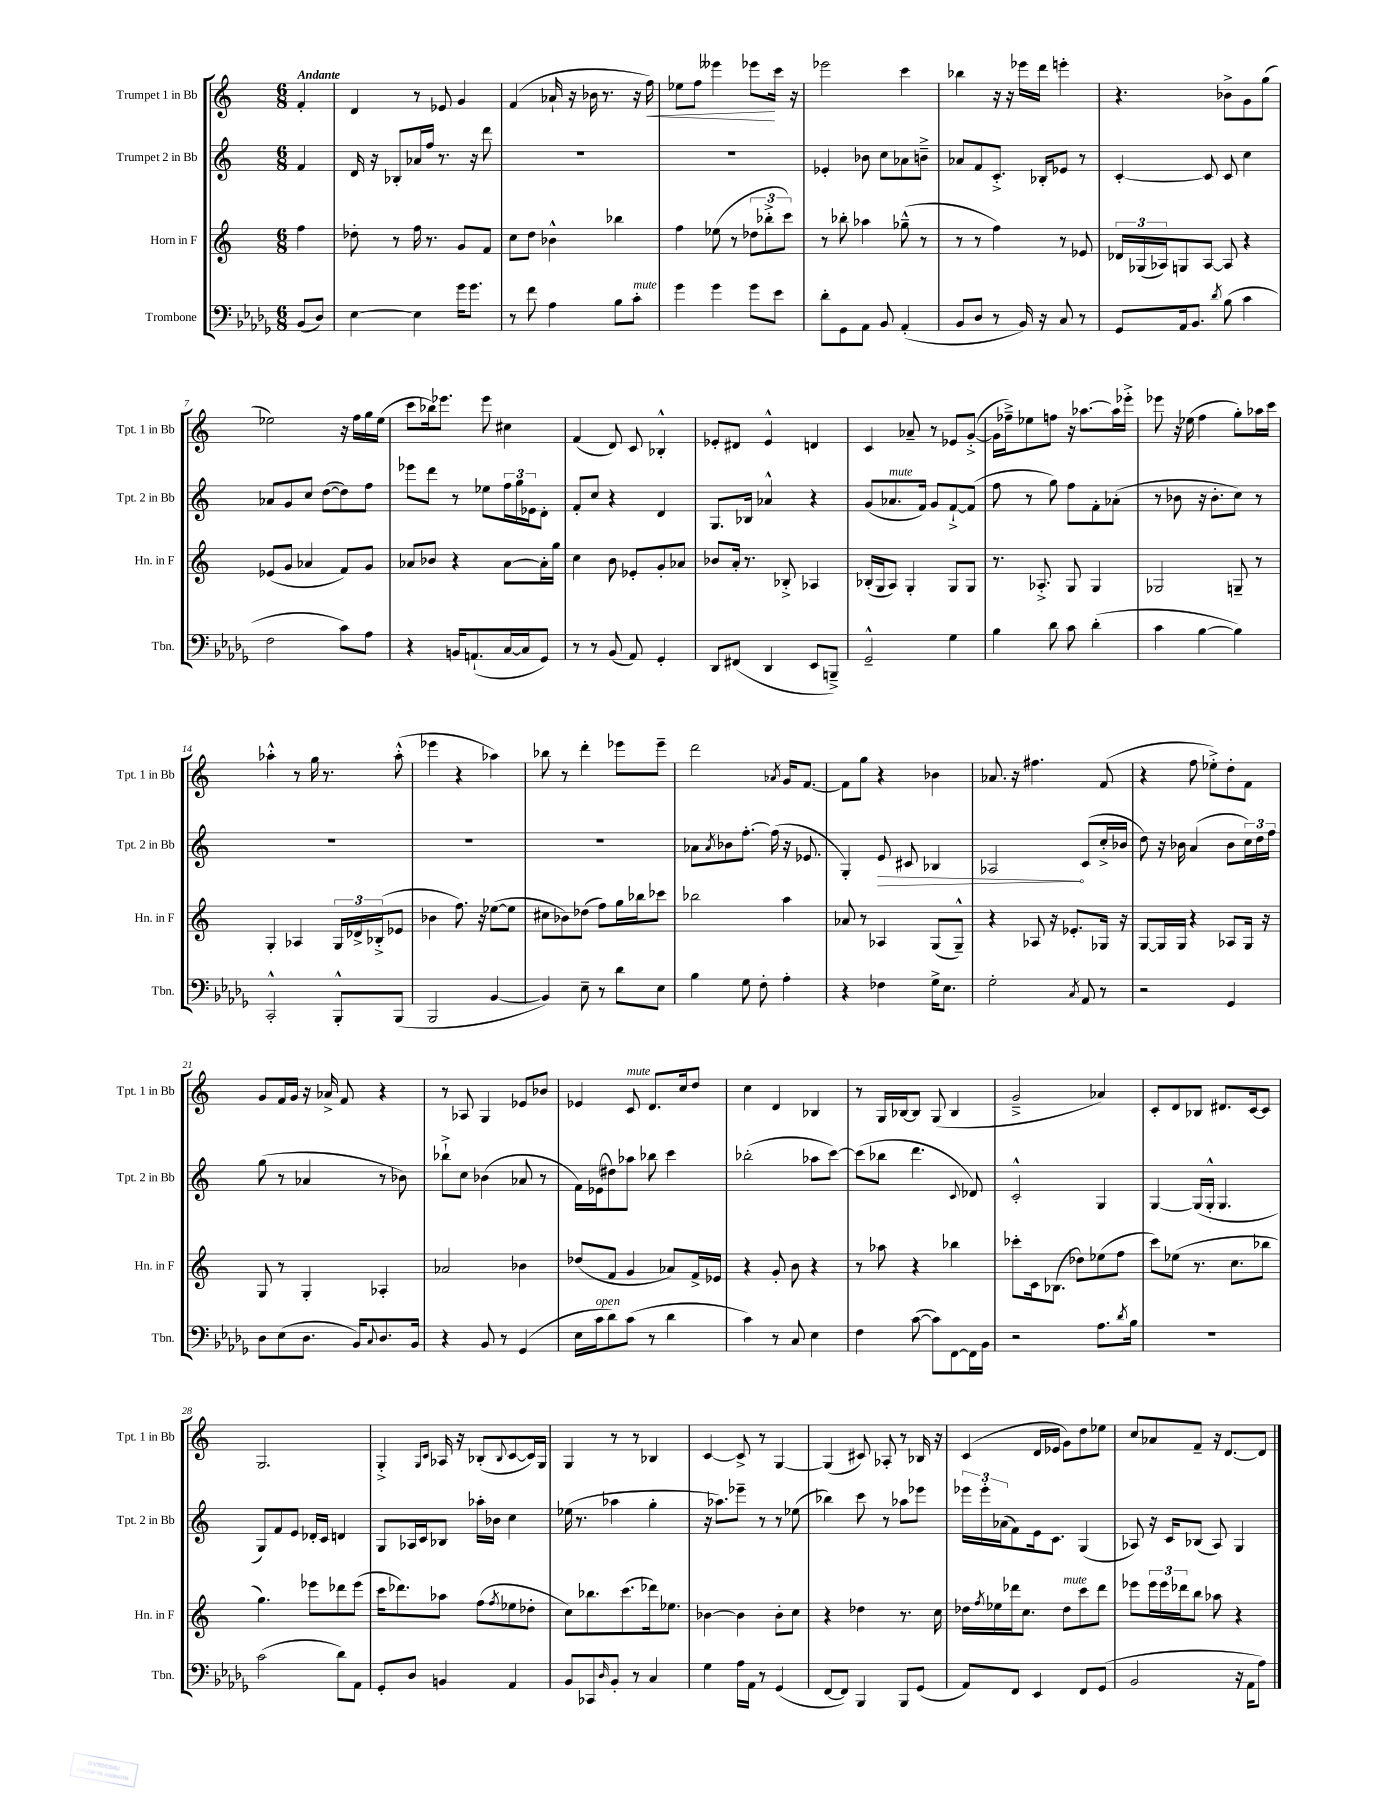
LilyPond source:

<<
\new StaffGroup <<
\new Staff = "s0" \with { instrumentName = "Trumpet 1 in Bb" shortInstrumentName = "Tpt. 1 in Bb" } {
    \clef treble \key c \major \numericTimeSignature \time 6/8 \partial 4 \tempo "Andante"
    f'4-. |
    d'4 r8 ees'8 g'4 |
    f'4( aes'16-! r16 bes'16 r8. r16 f''16\<) |
    ees''8 f''8 eeses'''4 ees'''8\! c'''16 r16 |
    ees'''2 c'''4 |
    bes''4 r16 r16 ees'''16 d'''16 e'''4-. |
    r4. bes'8-> g'8 g''8( |
    ees''2) r16 f''16 g''16 ees''16( |
    c'''8 bes''16) ees'''8. ees'''8 cis''4 |
    f'4( d'8) c'8 bes4-.-^ |
    ees'8-. dis'8 ees'4-^ d'4 |
    c'4 aes'8-- r8 ees'8 g'8~-.->( |
    g'16 fes''16--->) ees''8 f''8 r16 aes''8.~ aes''16 ees'''16-.-> |
    ees'''8 r16 ees''16( f''4 g''8-.) aes''16 c'''16 |
    aes''4-.-^ r8 g''16 r8. aes''8-.-^( |
    ees'''4 r4 aes''4) |
    bes''8 r8 d'''4-. ees'''8 ees'''8-- |
    d'''2 \acciaccatura { aes'8 } g'16 f'8.~ |
    f'8 g''8 r4 bes'4 |
    aes'8. r16 fis''4. f'8( |
    r4 f''8 ees''8-.->) d''8-. f'8 |
    g'8 f'16 g'16 r16 aes'16-> f'8 r4 |
    r8 aes8 g4 ees'8 bes'8 |
    ees'4 c'8^\markup { \italic "mute" } d'8. c''16 d''8 |
    c''4 d'4 bes4 |
    r8 g16 bes16~ bes8 g8( bes4 |
    g'2---> aes'4) |
    c'8-. d'8 bes8 dis'8. c'16~ c'8 |
    g2. |
    g4-.-> \grace { g16 c'16 } aes16 r16 bes8-.( \appoggiatura { bes8 } c'8~ c'16) g16 |
    g4 r8 r8 bes4 |
    c'4~ c'8-> r8 g4~ |
    g4( cis'8) aes8-. r8 bes16 r16 |
    c'4( d'16 ees'16 g'8) d''8 ees''8 |
    c''8 aes'8 f'8-- r16 d'8.~ d'8 \bar "|." |
}
\new Staff = "s1" \with { instrumentName = "Trumpet 2 in Bb" shortInstrumentName = "Tpt. 2 in Bb" } {
    \clef treble \key c \major \numericTimeSignature \time 6/8 \partial 4
    f'4 |
    d'16 r16 bes8-. aes'16 f''16 r8. r16 d'''8 |
    R2. |
    R2. |
    ees'4-. bes'8 c''8 aes'8 b'8---> |
    aes'8 f'8 c'8.-.-> bes16-. ees'8 r8 |
    c'4~-. c'8 c'8 c''4 |
    aes'8 g'8 c''8 d''8~( d''8) f''8 |
    ees'''8 d'''8 r8 ees''8 \tuplet 3/2 { f''16 g''16 ees'16 } d'8-. |
    f'8-. c''8 r4 d'4 |
    g8. bes16 aes'4-^ r4 |
    g'8( aes'8.^\markup { \italic "mute" } f'16) g'8 f'8~-!-> f'8( |
    f''8 r8 g''8) f''8 f'8-. aes'8-.( |
    r8 bes'8 r16 bes'8.-. c''8) r8 |
    R2. |
    R2. |
    R2. |
    aes'8 \acciaccatura { aes'8 } bes'8 f''8.~-. f''16( r16 ees'8. |
    g4-.) \once \override Hairpin.circled-tip = ##t e'8\> cis'8 bes4 |
    aes2\! c'8( c''16-.-> bes'16 |
    d''8) r16 bes'16 a'4( bes'8 \tuplet 3/2 { c''16) d''16 f''16 } |
    g''8( r8 aes'4 r8 bes'8) |
    bes''8-!-> c''8 bes'4( aes'8 r8 |
    f'16) ees'16( dis''8) aes''8 bes''8 c'''4 |
    bes''2-.( aes''8 c'''8~) |
    c'''8( bes''8 d'''4. \appoggiatura { c'8 } des'8) |
    c'2-.-^ g4 |
    g4~ g16( g16-.-^ g4. |
    g8) f'8 e'8 des'16-. c'16 d'4 |
    g8 aes16 c'16 bes8 aes''16-. bes'16 c''4 |
    ees''16( r8. aes''4 g''4-. |
    r16 aes''8.) ees'''8-- r8 r8 ees''8( |
    bes''4) c'''8 r8 aes''8 ees'''8 |
    \tuplet 3/2 { ees'''16 ees'''16-. aes'16( } f'8) e'16 c'8. g4( |
    aes8) r16 c'16 bes8( aes8) g4 \bar "|." |
}
\new Staff = "s2" \with { instrumentName = "Horn in F" shortInstrumentName = "Hn. in F" } {
    \clef treble \key c \major \numericTimeSignature \time 6/8 \partial 4
    f''4 |
    des''8-. r8 f''16 r8. g'8 f'8 |
    c''8 d''8 bes'4-^ bes''4 |
    f''4 ees''8( r8 \tuplet 3/2 { des''8 bes''8-.-> c'''8) } |
    r8 bes''8-. aes''4 ges''8---^( r8 |
    r8 r8 f''4) r8 ees'8 |
    \tuplet 3/2 { des'16 ges16( aes16) } g8 aes8~ aes8 r4 |
    ees'8( g'8 aes'4 f'8) g'8 |
    aes'8 bes'8 r4 aes'8~ aes'16-. g''16 |
    c''4 b'8 ees'8-. g'8-. aes'8 |
    bes'8 a'16-. r8. bes8-.-> aes4 |
    bes16-.( g16 a8) g4-. g8 g8 |
    r8. aes8.-.-> g8 g4 |
    ges2 g8-- r8 |
    g4-. aes4 \tuplet 3/2 { g16 des'16-> bes16-.->( } ees'8 |
    bes'4 f''8.) r16 ees''8~( ees''8 |
    cis''8 bes'8) des''8( f''8) g''16 bes''16 ces'''8 |
    bes''2 a''4 |
    aes'8 r8 aes4 g8( g8---^) |
    r4 aes8 r16 ees'8.-. ges16 r16 |
    g8~ g16 g16 r4 aes8 g16 r16 |
    g8 r8 g4-. aes4-. |
    aes'2 bes'4 |
    des''8( f'8 g'4 aes'8) f'16-> ees'16 |
    r4 g'8-. b'8 r4 |
    r8 aes''8 r4 bes''4 |
    ces'''8-. c'16 bes8.( des''8) ees''8( f''8 |
    c'''8) ees''8( r8. c''8. bes''8 |
    g''4.) ees'''8 des'''8 ees'''8( |
    c'''16 des'''8.) aes''8 f''8( \acciaccatura { f''8 } ees''8 des''8-. |
    c''8) bes''8. c'''8.( des'''16) ees''8. |
    bes'4~ bes'4 bes'8-. c''8 |
    r4 des''4 r8. c''16 |
    des''16 \acciaccatura { f''8 } ees''16 des'''16 c''8. des''8^\markup { \italic "mute" } c'''8 des'''8 |
    ees'''8 \tuplet 3/2 { ees'''16 ees'''16 des'''16 } b''8 aes''8 r4 \bar "|." |
}
\new Staff = "s3" \with { instrumentName = "Trombone" shortInstrumentName = "Tbn." } {
    \clef bass \key des \major \numericTimeSignature \time 6/8 \partial 4
    bes,8( des8) |
    ees4~ ees4 ges'16 ges'8. |
    r8 f'8 aes4 bes8 c'8-.^\markup { \italic "mute" } |
    ges'4 ges'4 ges'8 ees'8 |
    des'8-. ges,8 aes,8 bes,8 aes,4-.( |
    bes,8 des8 r8 bes,16) r16 c8 r8 |
    ges,8 aes,16 bes,8. \acciaccatura { des'8 } bes8( c'4 |
    f2 c'8) aes8 |
    r4 b,16 a,8.-!( c16~ c16 ges,8) |
    r8 r8 bes,8( aes,8) ges,4-. |
    des,8 fis,8( des,4 ees,8 b,,8--->) |
    ges,2---^ ges4 |
    bes4 des'8 c'8 des'4-.( |
    c'4 bes4~ bes4) |
    c,2-.-^ bes,,8-.-^ bes,,8( |
    bes,,2 bes,4~ |
    bes,4) ees8-- r8 des'8 ees8 |
    bes4 ges8 f8-. aes4-. |
    r4 fes4 ges16-> ees8. |
    ges2-. \acciaccatura { c8 } aes,8 r8 |
    r2 ges,4 |
    des8 ees8( des8. bes,16) \appoggiatura { c8 } des8. bes,16 |
    r4 bes,8 r8 ges,4( |
    ees16 c'16^\markup { \italic "open" } des'8) c'8( r8 des'4 |
    c'4) r8 c8 ees4 |
    f4 c'8~( c'8) f,8~ f,16 bes,16 |
    r2 aes8. \acciaccatura { des'8 } bes16 |
    R2. |
    c'2( des'8) aes,8 |
    ges,8-. des8 b,4 aes,4 |
    bes,8 ces,8 \grace { des16 } bes,8-. r8 c4 |
    ges4 aes16 aes,16 r8 ges,4( |
    f,8~ f,8) bes,,4 bes,,8 ges,8( |
    aes,8) f,8 ees,4 f,8 ges,8( |
    bes,2 r16 aes,16 aes8) \bar "|." |
}
>>
>>
